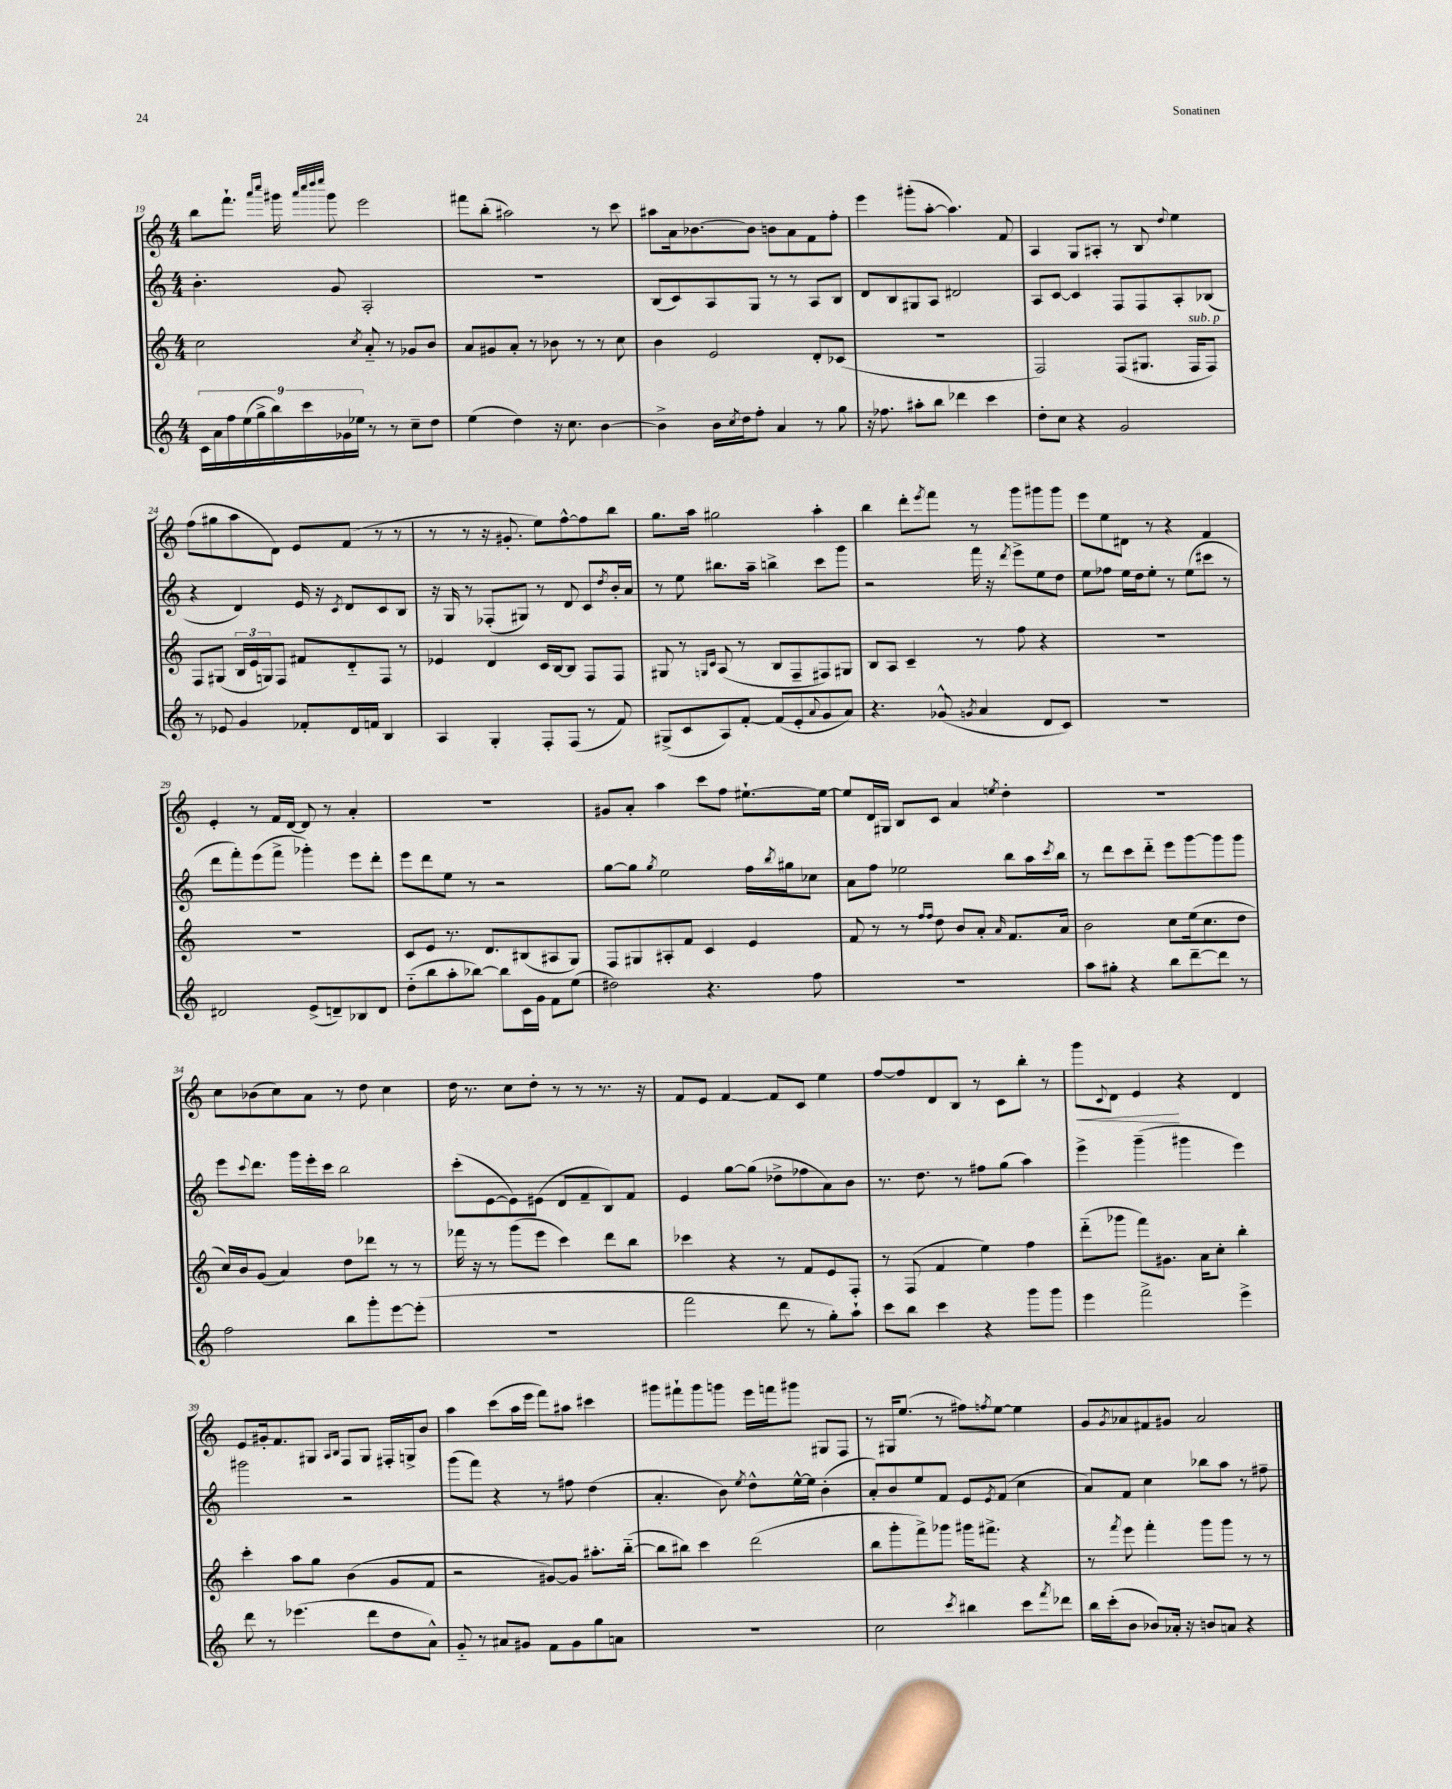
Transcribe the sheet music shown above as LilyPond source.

<<
\new StaffGroup <<
\new Staff = "s0" {
    \clef treble \key c \major \numericTimeSignature \time 4/4
    b''8 f'''8.-! \grace { a'''16 c''''16 } gis'''16 \grace { a'''32 c''''32 d''''32 e''''32 } gis'''8 e'''2 |
    fis'''8 b''8-.( ais''2) r8 c'''8 |
    ais''8 a'16 bes'8.~ bes'8 b'8 a'8 f'8 f''8-. |
    e'''4 gis'''8-.( a''8~-. a''4.) f'8 |
    a4 g8 ais8-. r8 b8 \appoggiatura { d''8 } e''4 |
    f''8( gis''8 a''8 d'8) e'8 f'8( r8 r8 |
    r8 r8 r16 gis'8.-. e''8) f''8~-^ f''8 b''8 |
    g''8. a''16 gis''2 a''4-. |
    b''4 d'''8-. \acciaccatura { e'''8 } f'''8 r8 g'''8 gis'''8 gis'''8 |
    e'''8 e''8 dis'8 r8 r4 f'4 |
    e'4-. r8 f'16 d'16~ d'8 r8 a'4-. |
    R1 |
    gis'8 a'8-. a''4 c'''8 f''8 eis''8.~-! eis''16~ |
    eis''8 d'16 gis16 b8 c'8 a'4 \acciaccatura { e''8 } d''4-. |
    R1 |
    c''8 bes'8( c''8) a'8 r8 d''8 c''4 |
    d''16 r8. c''8 d''8-. r8 r8 r8. r16 |
    f'8 e'8 f'4~ f'8 c'8 e''4 |
    f''8~ f''8 d'8 b8 r8 c'8 b''8-. r8 |
    g'''8\< \appoggiatura { c'8 } d'8 e'4\! r4 d'4 |
    e'8 gis'16-. f'8. gis8 \grace { a16 b16 } f8 gis8 fis16-. g16-> b'8 |
    a''4 c'''8( a''16 e'''16 f'''8) ais''8 cis'''4 |
    gis'''8 fis'''8-! gis'''8 g'''8 e'''16 f'''16 gis'''8 gis8 f8 |
    r8 gis16 e''8.( r8 fis''8) \acciaccatura { f''8 } e''8~ e''4 |
    g'8 \acciaccatura { g'8 } aes'8 fis'8 gis'8 aes'2 \bar "|." |
}
\new Staff = "s1" {
    \clef treble \key c \major \numericTimeSignature \time 4/4
    b'4.-. g'8 a2-. |
    R1 |
    b8( c'8) a8 g8 r8 r8 a8 b8 |
    d'8 b8 gis8 a8 dis'2 |
    a8 c'8~ c'4 f8 f8 a8-. bes8( |
    r4 d'4) e'16 r16 \acciaccatura { c'8 } d'8 c'8 b8 |
    r16 g16 r8 fes8-.( gis8) r8 d'8 c'8 \acciaccatura { d''8 } b'16-. a'16 |
    r8 e''8 bis''8. a''16-- b''4-> c'''8 g'''8 |
    r2 f'''16 r16 \acciaccatura { d'''8 } e'''8-> e''8 d''8 |
    e''8 fes''8 e''16 d''16 e''8-. r8 e''8( cis'''8 r8 |
    d'''8 f'''8-.) e'''8( f'''8-> ges'''4-.) e'''8 d'''8-. |
    e'''8 d'''8 e''8 r8 r2 |
    g''8~ g''8 \acciaccatura { g''8 } e''2 f''16 \acciaccatura { b''8 } gis''16 ces''8 |
    a'8 f''8 ees''2 b''8 a''16 \acciaccatura { c'''8 } b''16 |
    r8 d'''8 c'''8 d'''8-_ e'''8 g'''8~ g'''8 g'''8 |
    e'''8 \appoggiatura { c'''8 } d'''8. g'''16 e'''16-. c'''16 b''2 |
    c'''8-.( e'8~ e'8) eis'8( d'8 f'8-- b8) f'8 |
    e'4 g''8~ g''8( des''8-> fes''8 a'8) b'8 |
    r8. d''8. r8 fis''8 g''8( a''4) |
    e'''4-> g'''4--( gis'''4 e'''4) |
    gis'''2 r2 |
    g'''8( f'''8) r4 r8 fis''8 d''4( |
    a'4.-. b'8) \acciaccatura { e''8 } d''8-^ e''16~-^ e''16 b'4-.( |
    a'8-.) b'8 e''8 f'8 e'8 \acciaccatura { e'8 } f'8( c''4 |
    a'8) f'8 c''4 bes''8 a''8 r8 fis''8-- \bar "|." |
}
\new Staff = "s2" {
    \clef treble \key c \major \numericTimeSignature \time 4/4
    c''2 \acciaccatura { c''8 } a'8-_ r8 ges'8 b'8 |
    a'8 gis'8 a'8-. r8 bes'8 r8 r8 c''8 |
    b'4 e'2 d'8-. ces'8( |
    R1 |
    f2) f8( gis8. f16^\markup { \italic "sub. p" } f8) |
    f8 gis8( \tuplet 3/2 { b16 e'16 g16) } f8 fis'8 d'8-_ f8 r8 |
    ees'4 d'4 c'16 b16~ b8 f8 f8 |
    gis8 r8 \grace { g16 c'16 } a8( r8 b8 f8-- fis8) gis8 |
    b8 a8 c'4-- r8 f''8 r4 |
    R1 |
    R1 |
    c'8 e'8 r8. d'8. bis8( ais8 g8) |
    f8 gis8 ais8-. f'8 c'4 e'4 |
    f'8 r8 r8 \grace { f''16 f''16 } d''8 b'8 a'8-. \grace { a'16 } f'8. a'16 |
    b'2 c''8 e''16( c''8. d''8 |
    c''16) b'16 g'8( a'4) d''8 des'''8 r8 r8 |
    fes'''16 r16 r8 g'''8( e'''8 c'''4) d'''8 b''8 |
    ces'''4 r4 r8 f'8 e'8 f8-. |
    r8 f8( f'4 e''4) f''4 |
    d'''8-_( ges'''8 f'''8) gis'8. a'16 c''8-. b''4-. |
    c'''4-. a''8 g''8 b'4( g'8 f'8 |
    r2 gis'8~) gis'8 ais''8.-. b''16~-_( |
    b''8 bis''8) c'''4 d'''2( |
    b''8 g'''8-. f'''8->) ges'''8 gis'''16 fis'''8.-> r4 |
    r8 \acciaccatura { f'''8 } e'''8 f'''4-. g'''8 g'''8 r8 r8 \bar "|." |
}
\new Staff = "s3" {
    \clef treble \key c \major \numericTimeSignature \time 4/4
    \tuplet 9/8 { c'16 a'16 f''16 e''16( g''16-> b''16) c'''16 ges'16 ees''16 } r8 r8 c''8-- d''8 |
    e''4( d''4) r16 c''8. b'4~ |
    b'4-> b'16 \acciaccatura { c''8 } d''16 f''8-. a'4 r8 g''8 |
    r16 fes''8. ais''8-. b''8 des'''4 c'''4 |
    d''8-. c''8 r4 g'2 |
    r8 ees'8 g'4 fes'8-. d'16 f'16 b4 |
    a4 g4-. f8-. f8( r8 f'8) |
    gis8->( c'8 a8) f'8~-. f'8( e'8-. \appoggiatura { a'8 } g'8 a'8) |
    r4. ges'8-^( \acciaccatura { g'8 } a'4 d'8 c'8) |
    R1 |
    dis'2 e'8->( d'8--) bes8 d'8 |
    d''8-_( b''8 a''8-. bes''8~) bes''8 c'16 g'16 f'8 e''8( |
    dis''2) r4. f''8 |
    R1 |
    a''8 gis''8-. r4 b''8 d'''8~-- d'''8 r8 |
    f''2 b''8 g'''8-. e'''8~ e'''8-.( |
    R1 |
    f'''2 d'''8 r8 g''8-.) a''8-! |
    c'''8 b''8 c'''4 r4 g'''8 g'''8 |
    e'''4 f'''2-> e'''4-> |
    d'''8 r8 ees'''4.( d'''8 d''8 a'8-^) |
    g'8-_ r8 ais'8 gis'8 f'8 gis'8 g''8 a'8 |
    R1 |
    c''2 \acciaccatura { c'''8 } bis''4 c'''8 \acciaccatura { f'''8 } des'''8 |
    b''16 c'''16-.( b'8 bes'8) aes'16-. r16 b'8 a'8 r4 \bar "|." |
}
>>
>>
\layout { \context { \Score currentBarNumber = #19 } }
